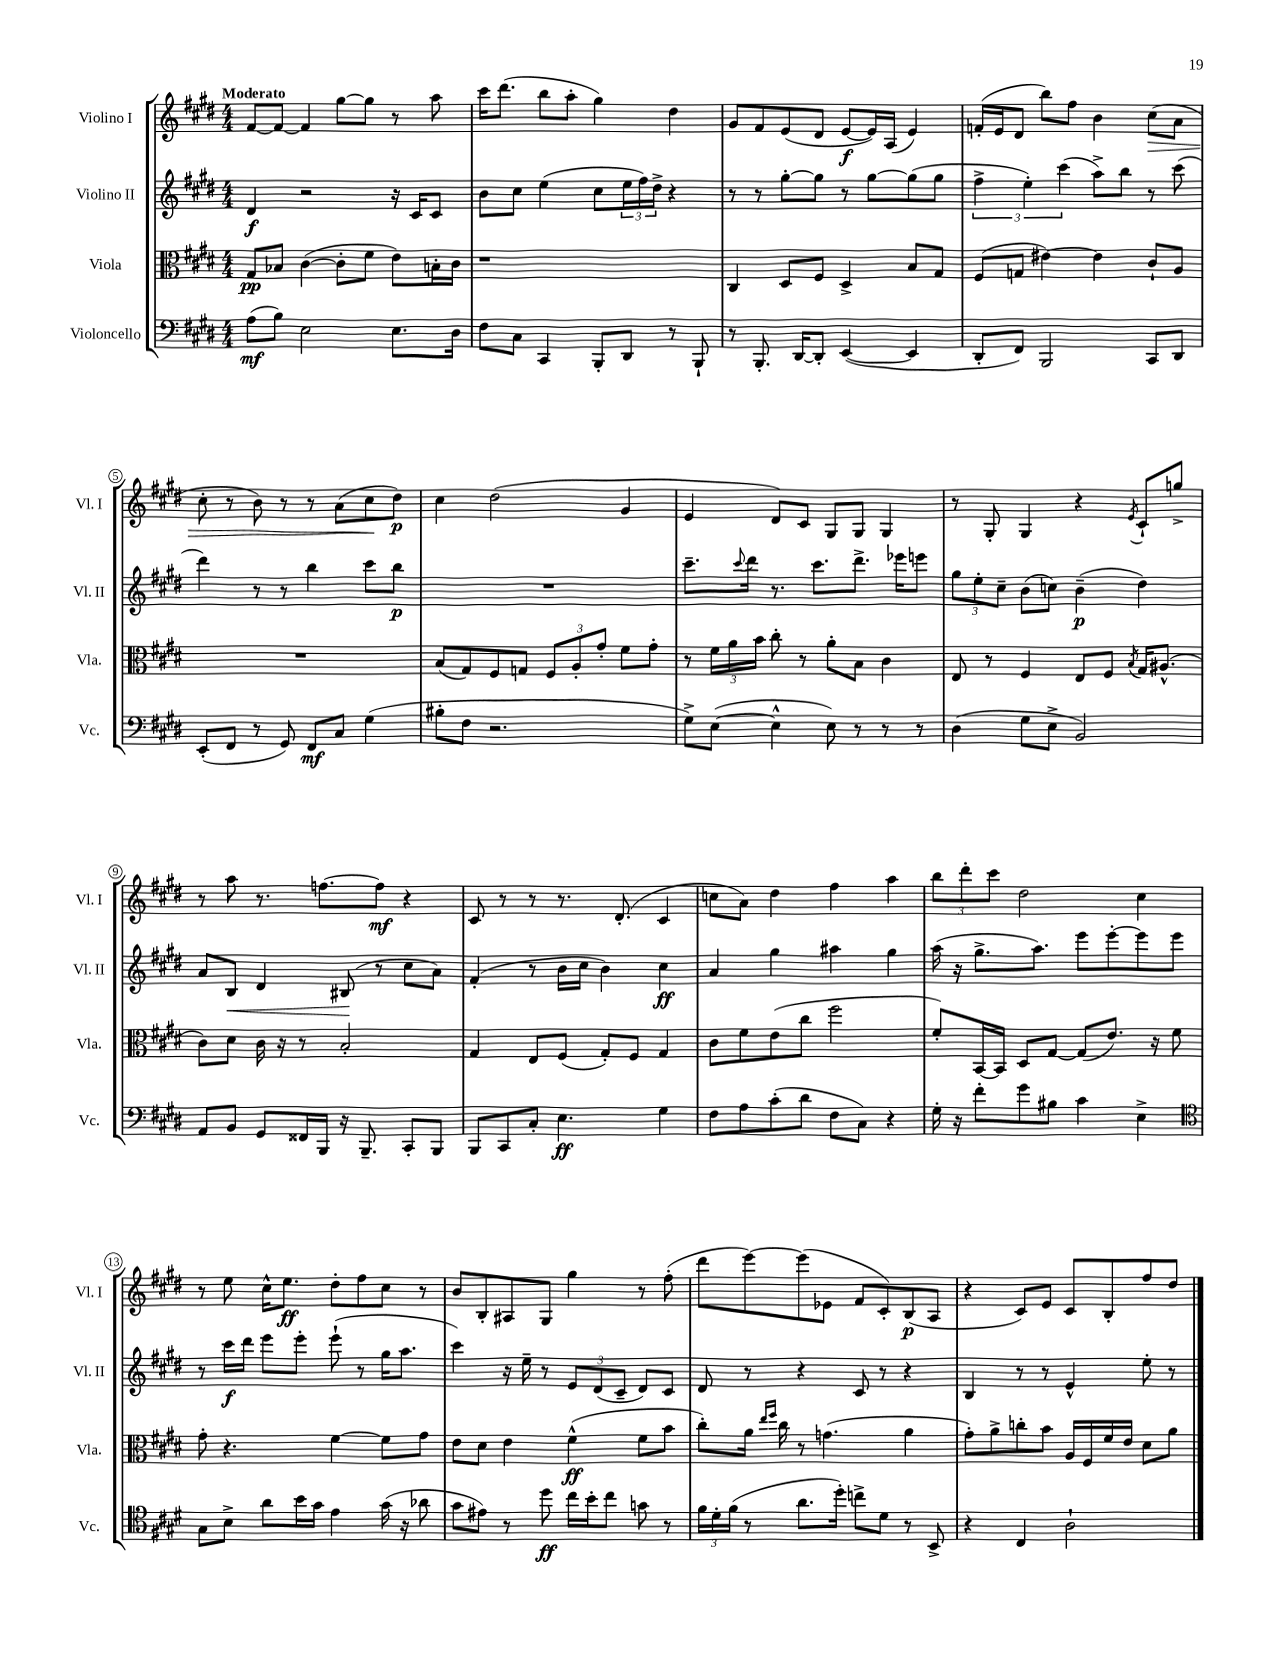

**kern	**kern	**kern	**kern
*staff4	*staff3	*staff2	*staff1
*clefF4	*clefC3	*clefG2	*clefG2
*k[f#c#g#d#]	*k[f#c#g#d#]	*k[f#c#g#d#]	*k[f#c#g#d#]
*M4/4	*M4/4	*M4/4	*M4/4
(8A	8G#	4d#	[8f#
8B)	8B-	.	8f#_
2E	([4c#	2r	4f#]
.	8c#']	.	[8gg#
.	8f#	.	8gg#]
8.E	8e)	16r	8r
.	.	16c#	.
.	16B'	8c#	8aa
16D#	16c#	.	.
=	=	=	=
8F#	1r	8b	16ccc#
.	.	.	(8.ddd#
8C#	.	8cc#	.
4CC#	.	(4ee	8bb
.	.	.	8aa'
8BBB'	.	8cc#	4gg#)
8DD#	.	24ee	.
.	.	24ff#)	.
.	.	24dd#^	.
8r	.	4r	4dd#
8BBB`	.	.	.
=	=	=	=
8r	4C#	8r	8g#
8.BBB'	.	8r	8f#
.	8D#	[8gg#'	(8e
[16DD#	.	.	.
8DD#']	8F#	8gg#]	8d#
([4EE	4D#^	8r	[8e
.	.	[8gg#	16e])
.	.	.	(16A
4EE]	8B	(8gg#]	4e)
.	8G#	8gg#	.
=	=	=	=
8DD#'	(8F#	6ff#^	(16f'
.	.	.	16e
8FF#)	8G	.	8d#
.	.	6ee')	.
2BBB	[4e#)	.	8bb)
.	.	(6ccc#	.
.	.	.	8ff#
.	4e#]	8aa^)	4b
.	.	8bb	.
8CC#	8c#`	8r	(8cc#
8DD#	8A	(8ccc#	8a
=	=	=	=
(8EE'	1r	4ddd#)	8cc#'
8FF#	.	.	8r
8r	.	8r	8b)
8GG#)	.	8r	8r
8FF#	.	4bb	8r
8C#	.	.	(8a
(4G#	.	8ccc#	8cc#
.	.	8bb	8dd#)
=	=	=	=
8B#'	(8B	1r	4cc#
8F#	8G#)	.	.
2.r	8F#	.	(2dd#
.	8G	.	.
.	12F#	.	.
.	12A'	.	.
.	12g#'	.	.
.	8f#	.	4g#
.	8g#'	.	.
=	=	=	=
8G#^)	8r	8.ccc#~	4e
([8E	24f#	.	.
.	24a	.	.
.	.	8qqccc#	.
.	.	16ddd#	.
.	24b	.	.
4E^^]	8cc#'	8.r	8d#)
.	8r	.	8c#
.	.	8.ccc#	.
8E)	8a'	.	8G#
8r	8B	8.ddd#^	8G#
8r	4c#	.	4G#
.	.	16eee-	.
8r	.	8eee	.
=	=	=	=
(4D#	8E	12gg#	8r
.	.	12ee'	.
.	8r	.	8G#'
.	.	12cc#~	.
8G#	4F#	(8b	4G#
8E^	.	8cc)	.
2BB)	8E	(4b~	4r
.	8F#	.	.
.	8qB	.	8qe
.	16G#	4dd#)	8c#`
.	(8.A#^^	.	.
.	.	.	8gg^
=	=	=	=
8AA	8c#)	8a	8r
8BB	8d#	8B	8aa
8GG#	16c#	4d#	8.r
.	16r	.	.
16FF##	8r	.	.
16BBB	.	.	[8.ff
16r	2B'	(8B#	.
8.BBB~	.	.	.
.	.	8r	8ff]
8CC#'	.	8cc#	4r
8BBB	.	8a)	.
=	=	=	=
8BBB	4G#	(4f#'	8c#
8CC#	.	.	8r
8C#'	8E	8r	8r
4.E	(8F#	16b	8.r
.	.	16cc#	.
.	8G#')	4b)	.
.	.	.	(8.d#'
.	8F#	.	.
4G#	4G#	4cc#	4c#
=	=	=	=
8F#	8c#	4a	8cc
8A	8f#	.	8a)
(8c#'	(8e	4gg#	4dd#
8d#	8cc#	.	.
8F#	2ff#	4aa#	4ff#
8C#)	.	.	.
4r	.	4gg#	4aa
=	=	=	=
16G#'	8f#')	(16aa	12bb
16r	.	16r	.
.	.	.	12ddd#'
8f#'	[16BB	8.gg#^	.
.	.	.	12ccc#
.	16BB]	.	.
8g#	8D#	.	2dd#
.	.	8.aa)	.
8B#	[8G#	.	.
4c#	(8G#]	8eee	.
.	8.e)	[8eee'	.
4E^	.	8eee]	4cc#
.	16r	.	.
.	8f#	8eee	.
=	=	=	=
*clefC4	*	*	*
8G#	8g#'	8r	8r
8B^	4.r	16ccc#	8ee
.	.	16ddd#	.
8a	.	8eee	16cc#^^
.	.	.	8.ee
16b	.	8eee'	.
16g#	.	.	.
4e	[4f#	(8eee`	8dd#'
.	.	8r	8ff#
(16g#	8f#]	16gg#	8cc#
16r	.	8.aa	.
8a-	8g#	.	8r
=	=	=	=
8g#	8e	4ccc#)	8b
8e#)	8d#	.	8B'
8r	4e	16r	8A#
.	.	16ee~	.
8dd#	.	8r	8G#
16cc#	(4f#^^	12e	4gg#
16b'	.	.	.
.	.	(12d#	.
8cc#	.	.	.
.	.	12c#~	.
8g	8f#	8d#)	8r
8r	8b	8c#	(8ff#'
=	=	=	=
24f#	8cc#')	8d#	8ddd#
24d#'	.	.	.
(24f#	.	.	.
8r	16a	8r	[8eee)
.	16qqee	.	.
.	16qqff#	.	.
.	16cc#	.	.
8.a	8r	4r	(8eee]
.	(4.g	.	8e-
16dd#')	.	.	.
8cc^	.	8c#	8f#
8d#	.	8r	8c#')
8r	4a	4r	(8B
8BB^	.	.	8A
=	=	=	=
4r	8g#')	4B	4r
.	8a^	.	.
4C#	8cc'	8r	8c#)
.	8b	8r	8e
2A`	16A	4e^^	8c#
.	16F#	.	.
.	16f#	.	8B'
.	16e	.	.
.	8d#	8ee'	8ff#
.	8a	8r	8dd#
==	==	==	==
*-	*-	*-	*-
